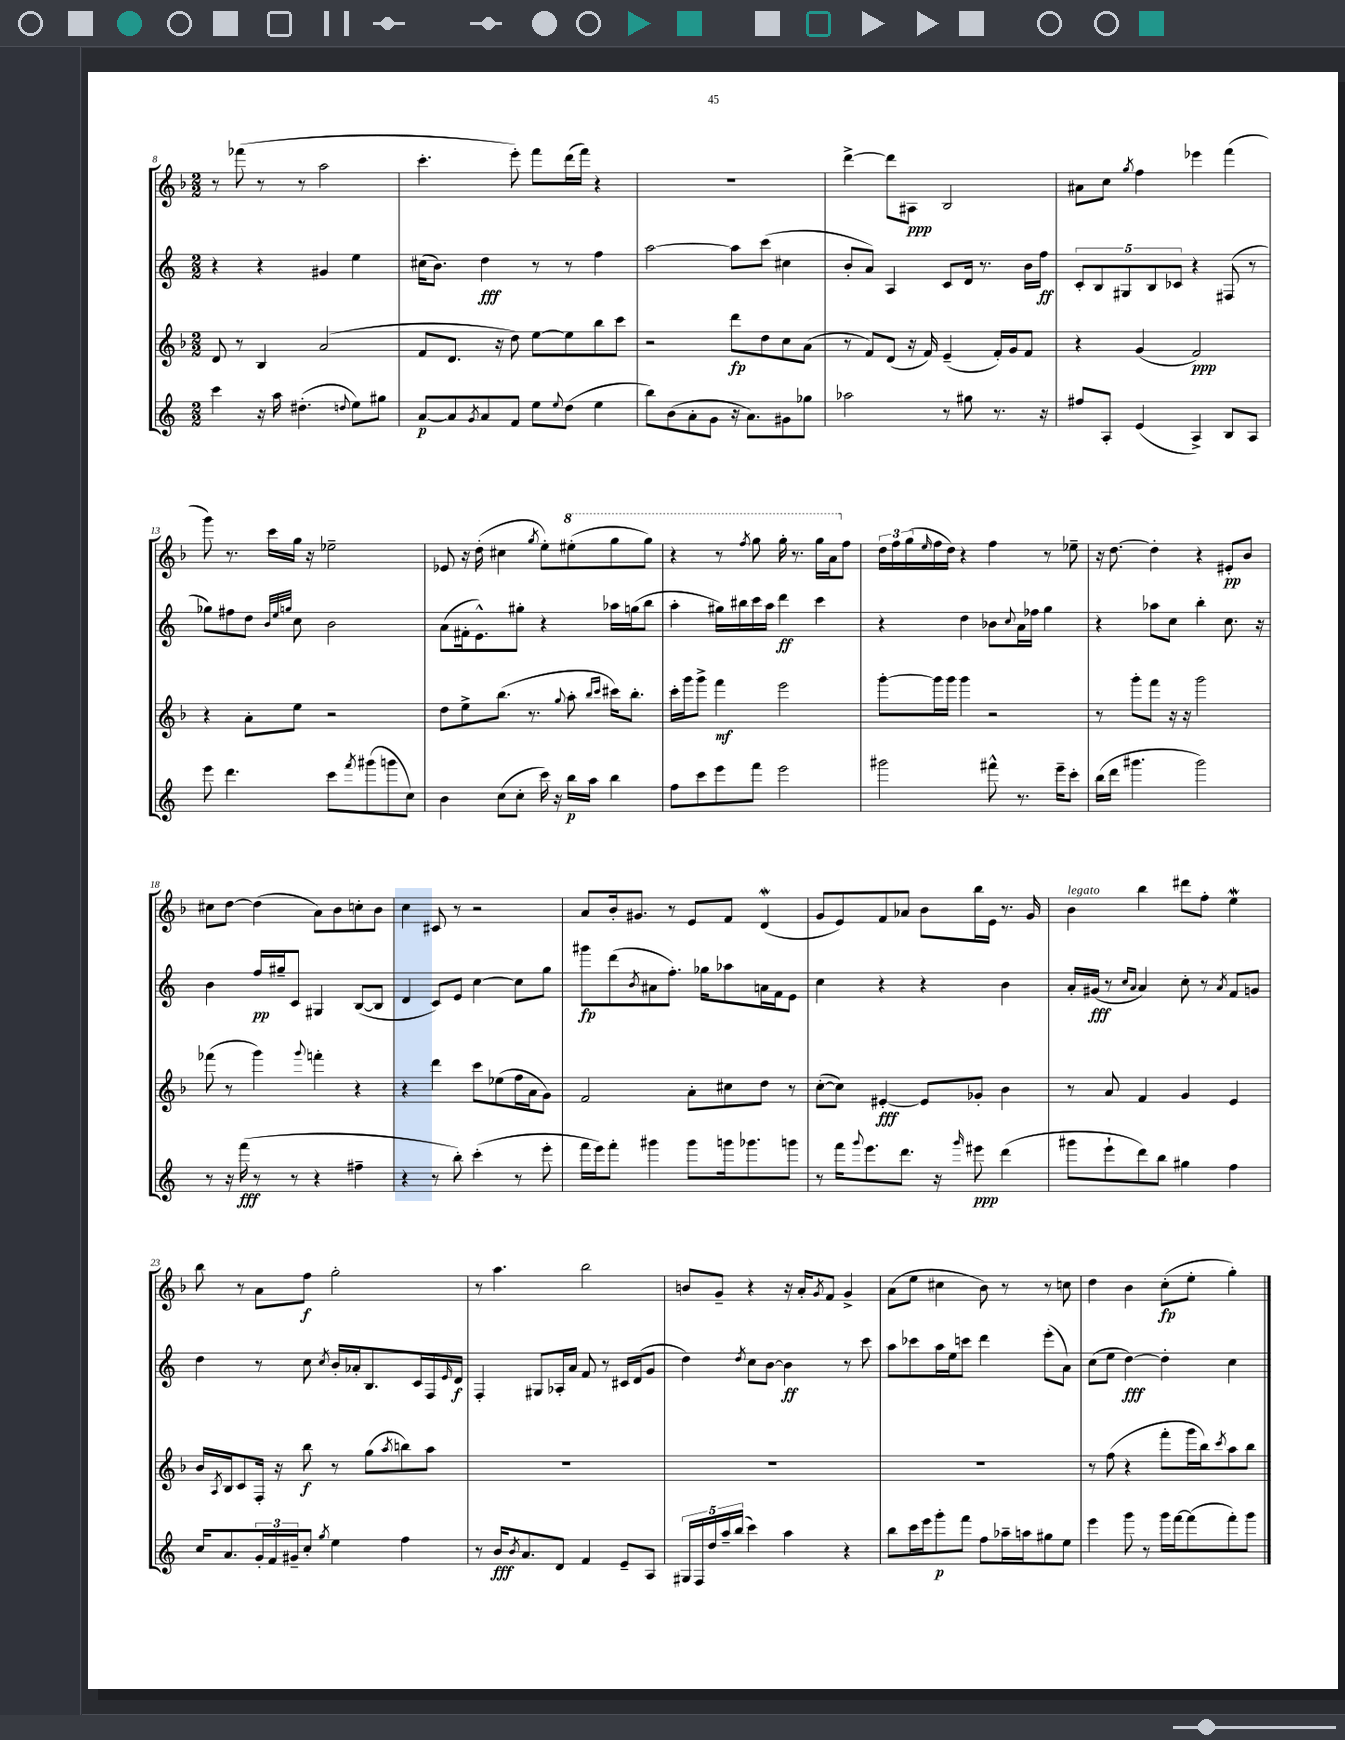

**kern	**dynam	**kern	**dynam	**kern	**dynam	**kern	**dynam
*part4	*part4	*part3	*part3	*part2	*part2	*part1	*part1
*staff4	*staff4	*staff3	*staff3	*staff2	*staff2	*staff1	*staff1
*clefG2	*	*clefG2	*	*clefG2	*	*clefG2	*
*k[]	*	*k[b-]	*	*k[]	*	*k[b-]	*
*M2/2	*	*M2/2	*	*M2/2	*	*M2/2	*
=8	=8	=8	=8	=8	=8	=8	=8
4ccc\	.	8d/	.	4r	.	8r	.
.	.	8r	.	.	.	(8fff-X\	.
16r	.	4B-/	.	4r	.	8r	.
16aa\	.	.	.	.	.	.	.
(4.dd#X'\	.	.	.	.	.	8r	.
.	.	(2a/	.	4g#X/	.	2aa\	.
8qqddn/	.	.	.	.	.	.	.
8ee\L)	.	.	.	4ee\	.	.	.
8gg#X\J	.	.	.	.	.	.	.
=9	=9	=9	=9	=9	=9	=9	=9
[8a/L	p	8f/L	.	(16cc#X\KL	.	4.ccc'\	.
.	.	.	.	8.b\J)	.	.	.
8a/]	.	8.d/J	.	.	.	.	.
8qg/	.	.	.	.	.	.	.
8a/	.	.	.	4dd\	fff	.	.
.	.	16r	.	.	.	.	.
8f/J	.	8dd\)	.	.	.	8eee'\)	.
8ee\L	.	[8ee\L	.	8r	.	8fff\L	.
8qqee/	.	.	.	.	.	.	.
(8dd\J	.	8ee\]	.	8r	.	(16ddd\L	.
.	.	.	.	.	.	16fff\JJ)	.
4ee\	.	8bb-\	.	4ff\	.	4r	.
.	.	8ccc\J	.	.	.	.	.
=10	=10	=10	=10	=10	=10	=10	=10
8bb\L)	.	2r	.	[2aa\	.	1r	.
(8b\	.	.	.	.	.	.	.
8a'\	.	.	.	.	.	.	.
8g\J	.	.	.	.	.	.	.
16r	.	8ddd\L	fp	8aa\L]	.	.	.
8.a\L)	.	.	.	.	.	.	.
.	.	8dd\	.	(8ccc\J	.	.	.
8g#X\	.	8cc\	.	4cc#X\	.	.	.
8gg-X\J	.	(8a\J	.	.	.	.	.
=11	=11	=11	=11	=11	=11	=11	=11
2aa-X\	.	8r	.	8b'/L	.	[4ddd^\	.
.	.	8f/L)	.	8a/J)	.	.	.
.	.	(8d/J	.	4A/	.	8ddd\L]	.
.	.	16r	.	.	.	8A#X\J	ppp
.	.	16f/)	.	.	.	.	.
8r	.	(4e~/	.	8c/L	.	2B-/	.
8gg#X\	.	.	.	16d/Jk	.	.	.
.	.	.	.	8.r	.	.	.
8.r	.	16f'/LL)	.	.	.	.	.
.	.	16g/J	.	.	.	.	.
.	.	8f/J	.	16b\LL	.	.	.
16r	.	.	.	16ff\JJ	ff	.	.
=12	=12	=12	=12	=12	=12	=12	=12
8ff#X/L	.	4r	.	10c'/L	.	8a#X\L	.
.	.	.	.	10B/	.	.	.
8A'/J	.	.	.	.	.	8cc\J	.
.	.	.	.	10G#X/	.	.	.
.	.	.	.	.	.	8qgg/	.
(4e/	.	(4g/	.	.	.	4ff\	.
.	.	.	.	10B/	.	.	.
.	.	.	.	10c-X/J	.	.	.
4A^/)	.	2f/)	ppp	4r	.	4eee-X\	.
8B/L	.	.	.	(8F#X/	.	(4fff\	.
8A/J	.	.	.	8r	.	.	.
!!LO:LB:g=z
=13	=13	=13	=13	=13	=13	=13	=13
8eee\	.	4r	.	8gg-X\L)	.	8ggg\)	.
4.ddd\	.	.	.	8ff#X\	.	8.r	.
.	.	8a'\L	.	8dd\J	.	.	.
.	.	.	.	.	.	16ccc\LL	.
.	.	.	.	32qqb/LLL	.	.	.
.	.	.	.	32qqee/	.	.	.
.	.	.	.	32qqggn/JJJ	.	.	.
.	.	8ee\J	.	8cc\	.	16gg\JJ	.
.	.	.	.	.	.	16r	.
8ccc\L	.	2r	.	2b\	.	2ee-X~\	.
8qfff/	.	.	.	.	.	.	.
(8ggg#X\	.	.	.	.	.	.	.
8gggn\	.	.	.	.	.	.	.
8cc\J)	.	.	.	.	.	.	.
=14	=14	=14	=14	=14	=14	=14	=14
4b\	.	8dd\L	.	(8a\L	.	8e-X/	.
.	.	8ee^\	.	16f#X'\k	.	16r	.
.	.	.	.	8.e^^\)	.	(16dd'\	.
(8cc\L	.	(8.bb-\J	.	.	.	4cc#X\	.
8cc'\J	.	.	.	8gg#X'\J	.	.	.
.	.	8.r	.	.	.	.	.
.	.	.	.	.	.	8qgg/	.
16ccc\)	.	.	.	4r	.	8ee'\L)	.
16r	.	.	.	.	.	.	.
.	.	8qqgg/	.	.	.	.	.
*	*	*	*	*	*	*8va	*
16bb\LL	p	8aa'\	.	.	.	(8eee#X'\	.
16aa\JJ	.	.	.	.	.	.	.
.	.	16qqbb-/LL	.	.	.	.	.
.	.	16qqccc/JJ	.	.	.	.	.
4bb\	.	16ccc#X\KL)	.	16aa-X\LL	.	8ggg\	.
.	.	8.bb-'\J	.	(16ggn\J	.	.	.
.	.	.	.	8bb\J	.	8ggg\J)	.
=15	=15	=15	=15	=15	=15	=15	=15
8ff\L	.	16ccc'\LL	.	4aa'\	.	4r	.
.	.	16ggg\J	.	.	.	.	.
8ccc\	.	8ggg^\J	.	.	.	.	.
8eee\	.	4fff\	mf	16gg#X\LL)	.	8r	.
.	.	.	.	16bb#X\	.	.	.
.	.	.	.	.	.	8qfff/	.
8fff\J	.	.	.	16ccc\	.	8ggg\	.
.	.	.	.	16aa\JJ	.	.	.
2eee\	.	2eee\	.	4ddd\	ff	16ggg'\	.
.	.	.	.	.	.	8.r	.
.	.	.	.	4ccc\	.	16ggg\LL	.
.	.	.	.	.	.	16aa\J	.
*	*	*	*	*	*	*X8va	*
.	.	.	.	.	.	8ff\J	.
=16	=16	=16	=16	=16	=16	=16	=16
2ggg#X\	.	[8ggg'\L	.	4r	.	24dd\LL	.
.	.	.	.	.	.	24ff\	.
.	.	.	.	.	.	(24gg\	.
.	.	.	.	.	.	16qqee/	.
.	.	16ggg\L]	.	.	.	16ff\	.
.	.	16ggg\JJ	.	.	.	16dd\JJ)	.
.	.	4ggg\	.	4dd\	.	4r	.
8fff#X^^\	.	2r	.	8b-X\L	.	4ff\	.
.	.	.	.	8qqcc/	.	.	.
8.r	.	.	.	16a\L	.	.	.
.	.	.	.	16ff-X\JJ	.	.	.
.	.	.	.	4gg\	.	8r	.
16eee~\KL	.	.	.	.	.	.	.
8ccc'\J	.	.	.	.	.	8ee-X~\	.
=17	=17	=17	=17	=17	=17	=17	=17
(16bb\LL	.	8r	.	4r	.	16r	.
16ddd\JJ	.	.	.	.	.	[8.dd\	.
4.ggg#X\	.	8ggg'\L	.	.	.	.	.
.	.	8fff\J	.	8aa-X\L	.	4dd'\]	.
.	.	16r	.	8cc\J	.	.	.
.	.	16r	.	.	.	.	.
2ggg#\)	.	2ggg\	.	4bb'\	.	4r	.
.	.	.	.	8.cc\	.	8e#X'/L	pp
.	.	.	.	.	.	8b-/J	.
.	.	.	.	16r	.	.	.
!!LO:LB:g=z
=18	=18	=18	=18	=18	=18	=18	=18
8r	.	(8fff-X\	.	4b\	.	8cc#X\L	.
16r	.	8r	.	.	.	[8dd\J	.
(16fff\	fff	.	.	.	.	.	.
8r	.	4ggg\)	.	16ff/LL	pp	(4dd\]	.
.	.	.	.	16gg#X~/J	.	.	.
8r	.	.	.	8c/J	.	.	.
.	.	8qqggg/	.	.	.	.	.
4r	.	4fffn'\	.	4G#X/	.	8a\L)	.
.	.	.	.	.	.	8b-\	.
4ff#X~\	.	4r	.	([8B/L	.	8ccn'\	.
.	.	.	.	8B/J]	.	8b-\J	.
=19	=19	=19	=19	=19	=19	=19	=19
4r	.	4r	.	4d/	.	4cc\	.
8r	.	4ddd\	.	8c/L)	.	8c#X/	.
8bb'\)	.	.	.	8e/J	.	8r	.
(4ccc'\	.	8ccc\L	.	[4cc\	.	2r	.
.	.	(8ee-X\	.	.	.	.	.
8r	.	16ff\L	.	8cc\L]	.	.	.
.	.	16a\J	.	.	.	.	.
8eee'\	.	8g\J)	.	8gg\J	.	.	.
=20	=20	=20	=20	=20	=20	=20	=20
16fff\LL	.	2f/	.	8ggg#X\L	fp	8a/L	.
16eee\J)	.	.	.	.	.	.	.
8fff'\J	.	.	.	(8ddd\	.	16b-'/k	.
.	.	.	.	.	.	8.g#X/J	.
.	.	.	.	8qb/	.	.	.
4ggg#X\	.	.	.	8a#X\	.	.	.
.	.	.	.	8.ff'\J)	.	8r	.
8ggg#\L	.	8a'\L	.	.	.	8e/L	.
.	.	.	.	16gg-X\KL	.	.	.
16gggn\k	.	8cc#X\	.	8aa-X\	.	8f/J	.
8.ggg-X\	.	.	.	.	.	.	.
.	.	8dd\J	.	16an\L	.	(4dW/	.
.	.	.	.	16f\J	.	.	.
8gggn\J	.	8r	.	8e\J	.	.	.
=21	=21	=21	=21	=21	=21	=21	=21
8r	.	([8cc'\L	.	4cc\	.	8g/L	.
16fff\KL	.	8cc\J])	.	.	.	8e/)	.
8qqggg/	.	.	.	.	.	.	.
8.eee\	.	.	.	.	.	.	.
.	.	[4e#X'/	fff	4r	.	8f/	.
8.ddd\J	.	.	.	.	.	8a-X/J	.
.	.	8e#/L]	.	4r	.	8b-\L	.
16r	.	.	.	.	.	.	.
16qqggg/	.	.	.	.	.	.	.
8eee#X\	ppp	8g-X'/J	.	.	.	16bb-\L	.
.	.	.	.	.	.	16e\JJ	.
(4ddd\	.	4b-\	.	4b\	.	8.r	.
.	.	.	.	.	.	16g/	.
=22	=22	=22	=22	=22	=22	=22	=22
!	!	!	!	!	!	!LO:TX:a:i:t=legato	!
8ggg#X\L	.	8r	.	16a'/LL	.	4b-\	.
.	.	.	.	(16g#X/JJ	fff	.	.
8eee`\	.	8a/	.	8r	.	.	.
.	.	.	.	16qqcc/LL	.	.	.
.	.	.	.	16qqa/JJ	.	.	.
8ddd\)	.	4f/	.	4a/)	.	4bb-\	.
8bb\J	.	.	.	.	.	.	.
4gg#X\	.	4g/	.	8cc'\	.	8ddd#X\L	.
.	.	.	.	8r	.	8ff'\J	.
.	.	.	.	8qa/	.	.	.
4ff\	.	4e/	.	8f/L	.	4eeW\	.
.	.	.	.	8gn/J	.	.	.
!!LO:LB:g=z
=23	=23	=23	=23	=23	=23	=23	=23
16cc/KL	.	16b-/LL	.	4dd\	.	8bb-\	.
.	.	8qA/	.	.	.	.	.
8.a/	.	16B-/J	.	.	.	.	.
.	.	8c/	.	.	.	8r	.
24g'/L	.	16F'/Jk	.	8r	.	8a\L	.
24f/	.	.	.	.	.	.	.
.	.	16r	.	.	.	.	.
24g#X~/J	.	.	.	.	.	.	.
8cc'/J	.	8bb-\	f	8cc\	.	8ff\J	f
8qgg/	.	.	.	8qcc/	.	.	.
4ee\	.	8r	.	16b'/LL	.	2gg'\	.
.	.	.	.	16a-X'/J	.	.	.
.	.	(8gg\L	.	8.B/	.	.	.
.	.	8qaa/	.	.	.	.	.
4ff\	.	8bbn\)	.	.	.	.	.
.	.	.	.	16c/L	.	.	.
.	.	8aa\J	.	16F/	.	.	.
.	.	.	.	16qqe/	.	.	.
.	.	.	.	16d/JJ	f	.	.
=24	=24	=24	=24	=24	=24	=24	=24
8r	.	1r	.	4F'/	.	8r	.
16b/KL	fff	.	.	.	.	4.aa\	.
8qb/	.	.	.	.	.	.	.
8.a/	.	.	.	.	.	.	.
.	.	.	.	8G#X/L	.	.	.
8d/J	.	.	.	16A-X'/L	.	.	.
.	.	.	.	16a/JJ	.	.	.
4f/	.	.	.	8f/	.	2bb-\	.
.	.	.	.	8r	.	.	.
8e~/L	.	.	.	16c#X/LL	.	.	.
.	.	.	.	(16d/J	.	.	.
8A/J	.	.	.	8g/J	.	.	.
=25	=25	=25	=25	=25	=25	=25	=25
20G#X/LL	.	1r	.	4dd\)	.	8bn/L	.
20F/	.	.	.	.	.	.	.
20dd/	.	.	.	.	.	.	.
.	.	.	.	.	.	8g~/J	.
20aa~/	.	.	.	.	.	.	.
(20bb/JJ	.	.	.	.	.	.	.
.	.	.	.	8qdd/	.	.	.
4ccc\)	.	.	.	8cc\L	.	4r	.
.	.	.	.	[8b\J	.	.	.
4aa\	.	.	.	4b\]	ff	16r	.
.	.	.	.	.	.	16a'/KL	.
.	.	.	.	.	.	8qg/	.
.	.	.	.	.	.	8f/J	.
4r	.	.	.	8r	.	4g^/	.
.	.	.	.	8ccc\	.	.	.
=26	=26	=26	=26	=26	=26	=26	=26
8bb\L	.	1r	.	8aa\L	.	(8a\L	.
16ccc\L	.	.	.	8ccc-X\	.	8ee\J	.
16eee\J	.	.	.	.	.	.	.
8ggg'\	p	.	.	16aa\L	.	4cc#X\	.
.	.	.	.	16ee\J	.	.	.
8fff\J	.	.	.	8cccn\J	.	.	.
8ff\L	.	.	.	4ddd\	.	8b-\)	.
16aa-X~\L	.	.	.	.	.	8r	.
16aan\J	.	.	.	.	.	.	.
8gg#X\	.	.	.	(8eee'\L	.	8r	.
8ee\J	.	.	.	8a\J)	.	8ccn\	.
=27	=27	=27	=27	=27	=27	=27	=27
4eee\	.	8r	.	(8cc\L	.	4dd\	.
.	.	(8ff\	.	8ee\J	.	.	.
8ggg\	.	4r	.	[4dd\)	fff	4b-\	.
8r	.	.	.	.	.	.	.
16ggg\LL	.	8fff'\L	.	4dd'\]	.	(8cc'\L	fp
[16fff\J	.	.	.	.	.	.	.
(8fff\]	.	16ggg\L	.	.	.	8ee'\J	.
.	.	16bb-\J)	.	.	.	.	.
.	.	8qccc/	.	.	.	.	.
8fff'\)	.	8aa\	.	4cc\	.	4gg'\)	.
8ggg\J	.	8bb-\J	.	.	.	.	.
==	==	==	==	==	==	==	==
*-	*-	*-	*-	*-	*-	*-	*-
